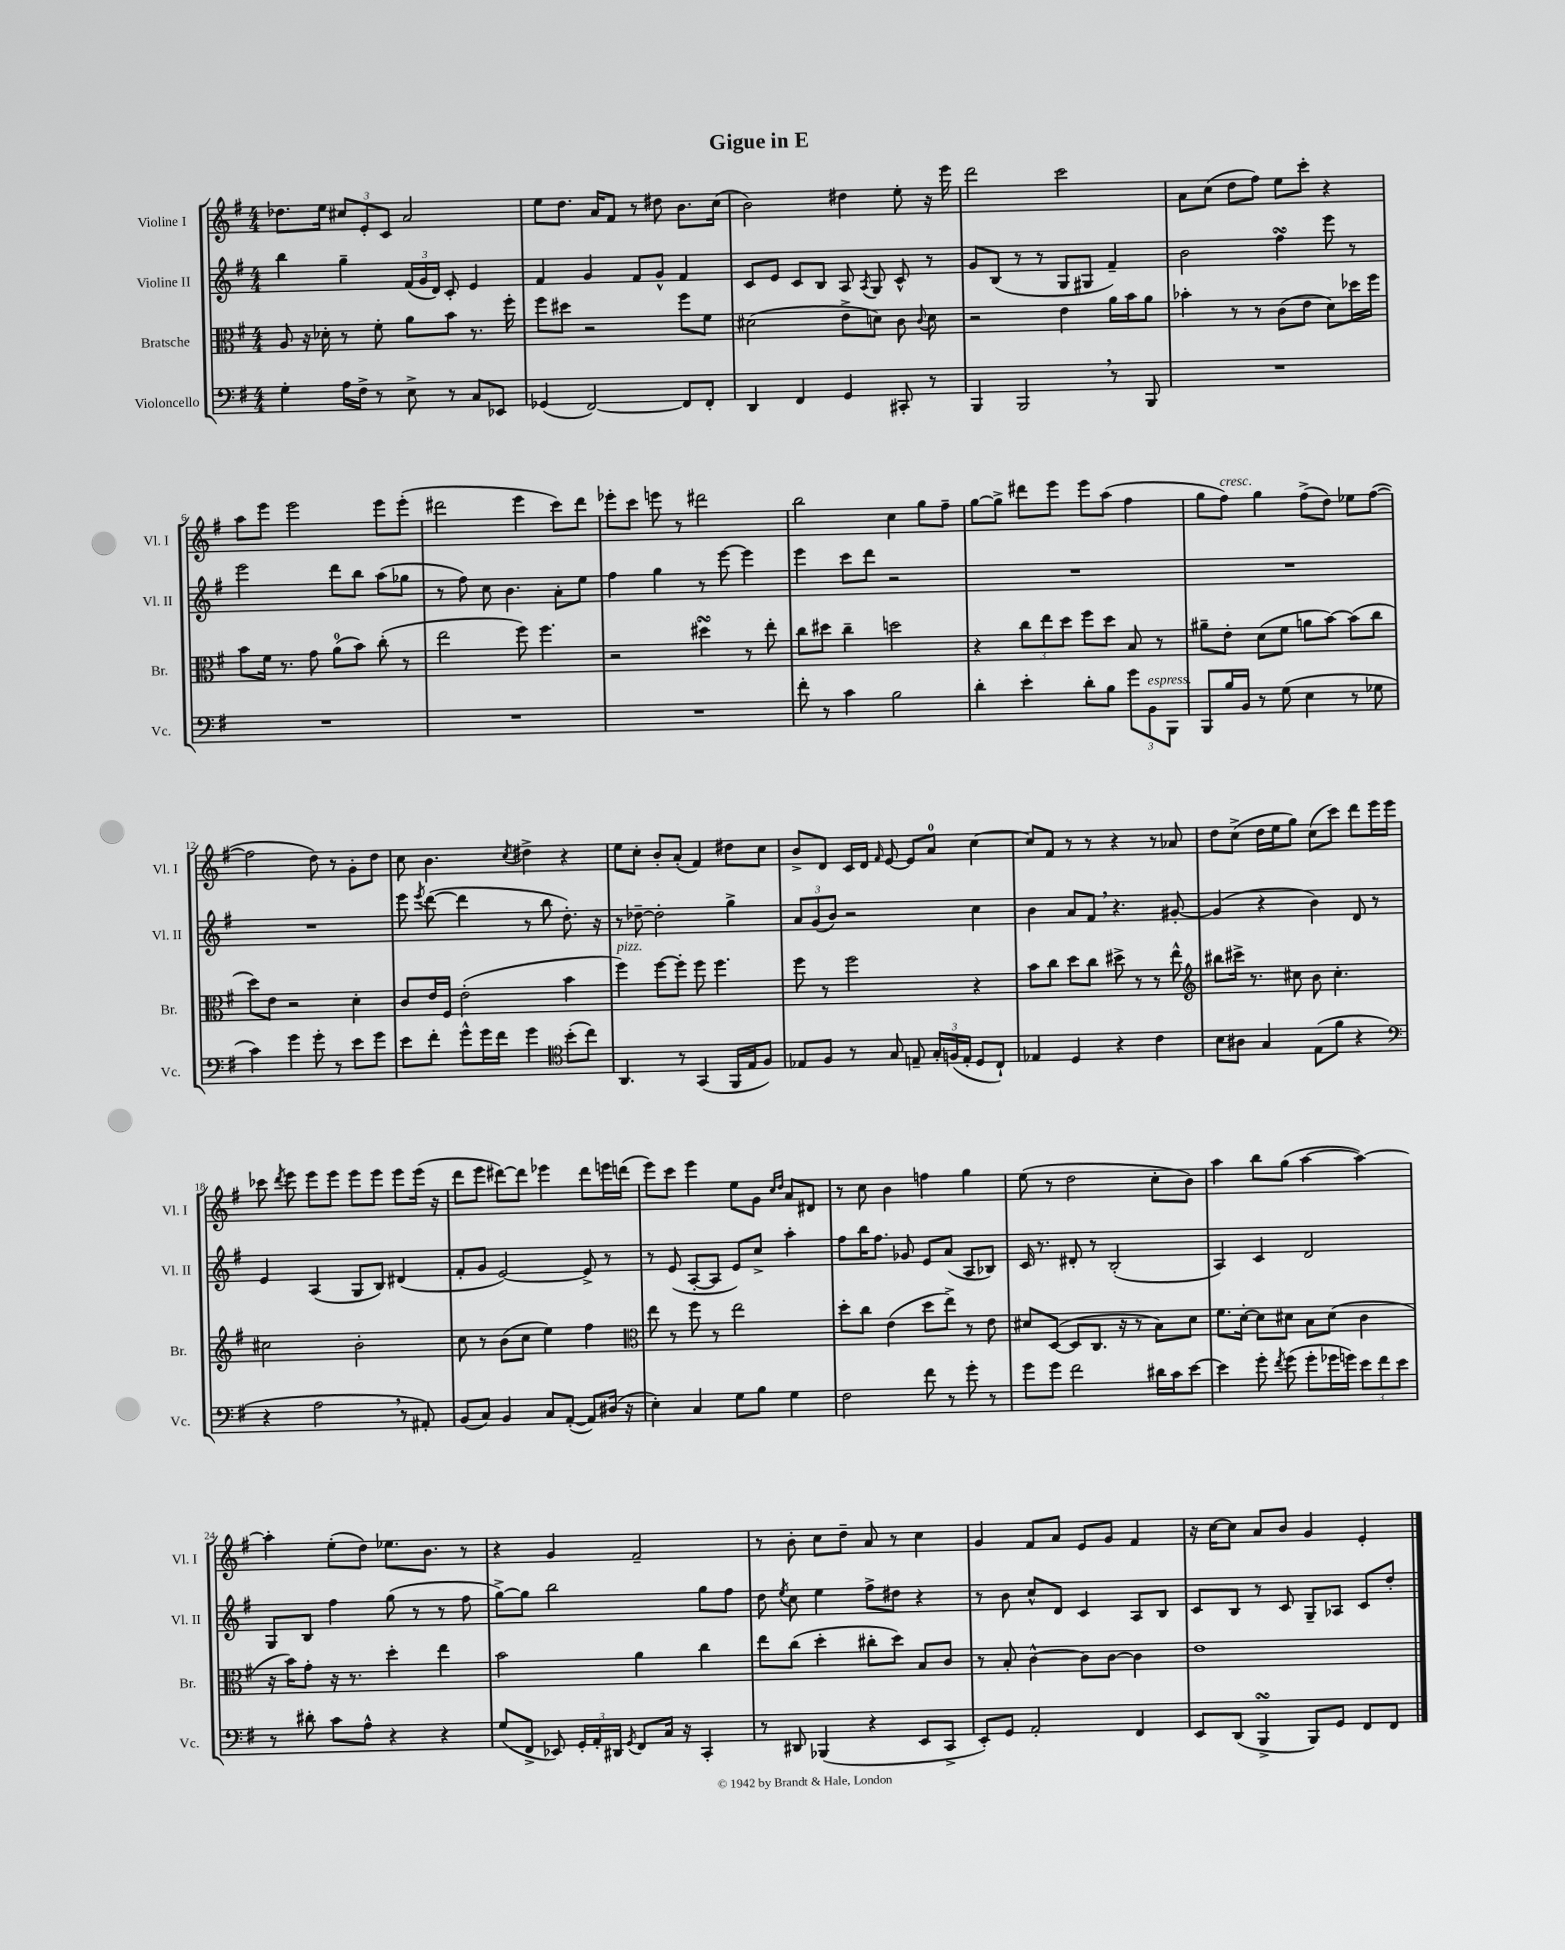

**kern	**kern	**kern	**kern
*staff4	*staff3	*staff2	*staff1
*clefF4	*clefC3	*clefG2	*clefG2
*k[f#]	*k[f#]	*k[f#]	*k[f#]
*M4/4	*M4/4	*M4/4	*M4/4
4G'\	8A/	4bb\	8.dd-\L
.	16r	.	.
.	16d-'\	.	16ee\Jk
16A\LL	8r	4gg~\	12cc#/L
16F#^\JJ	.	.	.
.	.	.	12e'/
8r	8f#'\	.	.
.	.	.	12c/J
8E^\	8a\L	(24f#/LL	2a/
.	.	24g/	.
.	.	24d/JJ)	.
8r	8b\J	8c'/	.
8C/L	8.r	4e/	.
8EE-/J	.	.	.
.	16ff#'\	.	.
=	=	=	=
(4GG-/	8ff#\L	4f#/	8ee\L
.	8dd#\J	.	8.dd\J
[2FF#/)	2r	4g/	.
.	.	.	16a/LK
.	.	.	8f#/J
.	.	8f#/L	8r
.	.	8g^^/J	8dd#\
8FF#/]L	8ff#\L	4f#/	8.b\L
8FF#'/J	8f#\J	.	.
.	.	.	(16cc\Jk
=	=	=	=
4DD/	(2d#\	8c/L	2b\)
.	.	8e/J	.
4FF#/	.	8c/L	.
.	.	8B/J	.
4GG/	8e^\L	8A/	4dd#\
.	.	8qA/	.
.	8d\J)	8G/	.
8CC#'/	8c\	8c^^/	8ee'\
.	8qqc/	.	.
8r	8d\	8r	16r
.	.	.	16eee\
=	=	=	=
4BBB/	2r	8g/L	2ddd\
.	.	(8B/J	.
2BBB/	.	8r	.
.	.	8r	.
.	4e\	8G/L	2ccc\
.	.	8G#/J	.
8r	16a\LL	4f#~/)	.
.	16b\J	.	.
8BBB/	8a\J	.	.
=	=	=	=
1r	4b-'\	2b\	8a\L
.	.	.	(8cc\J
.	8r	.	8dd\L
.	8r	.	8ff#\J)
.	(8c\L	4ff#\	8ee\L
.	8e\J	.	8ccc'\J
.	8d\L)	8eee\	4r
.	16dd-\L	8r	.
.	16ff#\JJ	.	.
=	=	=	=
1r	8b\L	2eee\	8aa\L
.	16f#\Jk	.	8eee\J
.	8.r	.	.
.	.	.	2eee\
.	8g\	.	.
.	(8a\L	8ddd\L	.
.	8b\J)	8bb\J	.
.	(8cc'\	(8aa\L	8eee\L
.	8r	8gg-\J	(8eee'\J
=	=	=	=
1r	2ee\	8r	2ddd#\
.	.	8ff#\)	.
.	.	8cc\	.
.	.	4.b\	.
.	8ff#\)	.	4eee\
.	4.ff#\	.	.
.	.	8a'\L	8ccc\L)
.	.	8ee\J	8ddd#\J
=	=	=	=
1r	2r	4ff#\	8eee-'\L
.	.	.	8ccc\J
.	.	4gg\	8eee\
.	.	.	8r
.	4dd#\	8r	2ddd#\
.	.	[8eee\	.
.	8r	4eee\]	.
.	8ee'\	.	.
=	=	=	=
8f#'\	8cc\L	4eee\	2bb\
8r	8dd#\J	.	.
4c\	4cc~\	8ccc\L	.
.	.	8ddd\J	.
2B\	2dd\	2r	4cc\
.	.	.	8gg\L
.	.	.	8ff#~\J
=	=	=	=
4d'\	4r	1r	[8gg\L
.	.	.	8gg^\]J
4e'\	12cc\L	.	8ddd#\L
.	12ee\	.	.
.	.	.	8eee\J
.	12dd\J	.	.
8d'\L	8ff#\L	.	8eee\L
8B\J	8dd\J	.	(8aa\J
12g\L	8B/	.	4ff#\
12BB\	.	.	.
.	8r	.	.
12BBB\J	.	.	.
=	=	=	=
8BBB/L	8a#~\L	1r	8gg\L
16B/L	8e'\J	.	8ff#\J)
16BB/JJ	.	.	.
8r	(8d\L	.	4gg\
(8G\	8f#\J	.	.
4E\	8a\L	.	(8ff#^\L
.	[8b\J)	.	8dd\J)
8r	(8b\]L	.	8ee-\L
8G-\	8cc\J	.	([8ff#\J
=	=	=	=
4c\)	8dd\L)	1r	2ff#\]
.	8e\J	.	.
4g\	2r	.	.
8g'\	.	.	8dd\)
8r	.	.	8r
8e\L	4d'\	.	8g'\L
8g\J	.	.	8dd\J
=	=	=	=
8e\L	8c/L	8eee\	8cc\
.	.	8qeee/	.
8f#'\J	16e/L	([8ddd\	4.b\
.	16F#/JJ	.	.
8g^^\L	(2e'\	4ddd\]	.
16g\L	.	.	.
16f#\JJ	.	.	.
.	.	.	8qcc/
4g\	.	8r	4dd#^\
.	.	8bb\	.
*clefC4	*	*	*
(8b'\L	4b\	8.dd'\)	4r
8cc\J)	.	.	.
.	.	16r	.
=	=	=	=
4.AA/	4ff#\)	8r	8ee\L
.	.	[8dd-~\	8cc'\J
.	[8ff#\L	2dd-'\]	8b'/L
8r	8ff#'\]J	.	(8a'/J
(4GG/	8ff#\	.	4f#/)
.	4.ff#\	.	.
16FF#/LL	.	4gg^\	8dd#\L
16E/J	.	.	.
8F#/J)	.	.	8cc\J
=	=	=	=
8E-/L	8ff#\	12a/L	8b^/L
.	.	(12g/	.
8F#/J	8r	.	8d/J
.	.	12b/J)	.
8r	2ff#\	2r	16c/LL
.	.	.	16d/JJ
.	.	.	16qqf#/
8G/	.	.	[8e/
8E~/	.	.	8e/]L
24G'/LL	.	.	8a/J
(24F/	.	.	.
24E'/JJ	.	.	.
8D/L	4r	4cc\	[4cc\
8C`/J)	.	.	.
=	=	=	=
4E-/	8b\L	4b\	8cc/]L
.	8cc\J	.	8f#/J
4D/	8dd\L	8a/L	8r
.	8cc\J	8f#/J	8r
4r	8dd#^\	4.r	4r
.	8r	.	.
4c\	8r	.	8r
.	8ee^^\	[8g#'/	8a-/
=	=	=	=
*	*clefG2	*	*
8B\L	8bb#\L	(4g#/]	8dd\L
8A#\J	16ccc#^\Jk	.	(8cc^\J
.	8.r	.	.
4G/	.	4r	16dd\LL
.	.	.	16ee\J
.	8cc#\	.	8gg\J)
(8E\L	8b\	4b\)	(8cc\L
8f#\J	4.cc#'\	.	8ccc\J)
4r	.	8d/	8ddd\L
.	.	8r	16eee\L
.	.	.	16eee\JJ
=	=	=	=
*clefF4	*	*	*
4r	2cc#\	4e/	8ccc-\
.	.	.	8qddd/
.	.	.	8eee\
2A\	.	(4A/	8eee\L
.	.	.	8eee\J
.	2b'\	8G/L	8eee\L
.	.	8B/J)	8eee\J
8r	.	(4d#/	8eee\L
8AA#'/)	.	.	(16eee\Jk
.	.	.	16r
=	=	=	=
(8BB/L	8cc\	8f#'/L	8ddd\L
8C/J)	8r	8g/J	8eee\J
4BB/	(8b\L	[2e/)	[8ddd#\L)
.	8cc\J	.	8ddd#\]J
8C/L	4ee\)	.	4eee-\
([8AA'/J	.	.	.
8AA/]L)	4ff#\	8e^/]	8ddd#\L
(16D#/Jk	.	8r	16eee\L
16r	.	.	(16ddd\JJ
=	=	=	=
*	*clefC3	*	*
4E'\)	8ee\	8r	8eee\L)
.	8r	(8e/	8ccc\J
4C/	8ff#\	[8A'/L	4eee\
.	8r	8A/]J	.
8G\L	2ee\	8e/L)	8ee\L
8B\J	.	8cc^/J	8g\J
.	.	.	16qqcc/LL
.	.	.	16qqdd/JJ
4G\	.	4aa'\	8a/L
.	.	.	8d#/J
=	=	=	=
2F#\	8dd'\L	8ff#\L	8r
.	8cc\J	16bb\K	8cc\
.	.	8.ff#\J	.
.	(4e\	.	4b\
.	.	8g-/	.
8f#\	8dd\L	8e/L	4ff\
8r	8ee^\J)	(8a/J	.
8g'\	8r	8A/L	4gg\
8r	8e\	8B-/J)	.
=	=	=	=
8g\L	8d#/L	16c/	(8ee\
.	.	8.r	.
8g\J	([8D/J	.	8r
2f#\	8D/]L	8d#'/	2dd\
.	8.C/J	8r	.
.	.	(2B'/	.
.	16r	.	.
.	8r	.	.
16d#\LL	8B\L)	.	8cc'\L
16c\J	.	.	.
[8e\J	8d#\J	.	8b\J)
=	=	=	=
4e\]	8.f#\L	4A/)	4aa\
.	[16d'\Jk	.	.
8g'\	8d\]L	4c/	8bb\L
8qf#/	.	.	.
(8g\	8d#\J	.	(8gg\J
8g'\L	8B\L	2d/	[4aa\
16g-\L	(8d#\J	.	.
16g\JJ)	.	.	.
12e\L	4c\	.	4aa\_)
12f#\	.	.	.
12e\J	.	.	.
=	=	=	=
8r	16r	8G/L	4aa'\]
.	16b\LK)	.	.
8d#'\	8g'\J	8B/J	.
8c\L	16r	4ff#\	(8ee'\L
.	8.r	.	.
8A^^\J	.	.	8dd\J)
4r	4dd'\	(8gg\	8.ee-\L
.	.	8r	.
.	.	.	8.b\J
4r	4ee\	8r	.
.	.	8ff#\	8r
=	=	=	=
(8G/L	2b\	[8gg^\L)	4r
8FF#^/J	.	8gg\]J	.
8EE-/)	.	2bb\	4g/
24GG'/LL	.	.	.
24AA'/	.	.	.
24DD#/JJ	.	.	.
8qGG/	.	.	.
8FF#/L	4a\	.	2f#~/
16C/Jk	.	.	.
16r	.	.	.
4CC'/	4cc\	8gg\L	.
.	.	8ff#\J	.
=	=	=	=
8r	8ee\L	8dd\	8r
.	.	8qee/	.
8DD#/	(8cc\J	8cc\	8b'\
(4BBB-/	4dd'\	4ee\	8cc\L
.	.	.	8dd~\J
4r	8cc#'\L	8ff#^\L	8a/
.	8dd\J)	8dd#\J	8r
8EE/L	8B/L	4r	4cc\
8CC^/J	8c/J	.	.
=	=	=	=
8EE'/L)	8r	8r	4g/
8GG/J	8B'/	8b\	.
2AA'/	[4c^^\	8cc^^/L	8f#/L
.	.	8d/J	8a/J
.	8c\]L	4c/	8e/L
.	[8c\J	.	8g/J
4FF#/	4c\]	8A/L	4f#/
.	.	8B/J	.
=	=	=	=
8EE/L	1e	8c/L	16r
.	.	.	[16cc\LK
(8DD/J	.	8B/J	8cc\]J
4BBB^/	.	8r	8a/L
.	.	8c/	8b/J
8BBB/L)	.	8G~/L	4g/
8GG/J	.	8A-/J	.
8FF#/L	.	8c/L	4e'/
8FF#/J	.	8dd'/J	.
==	==	==	==
*-	*-	*-	*-
